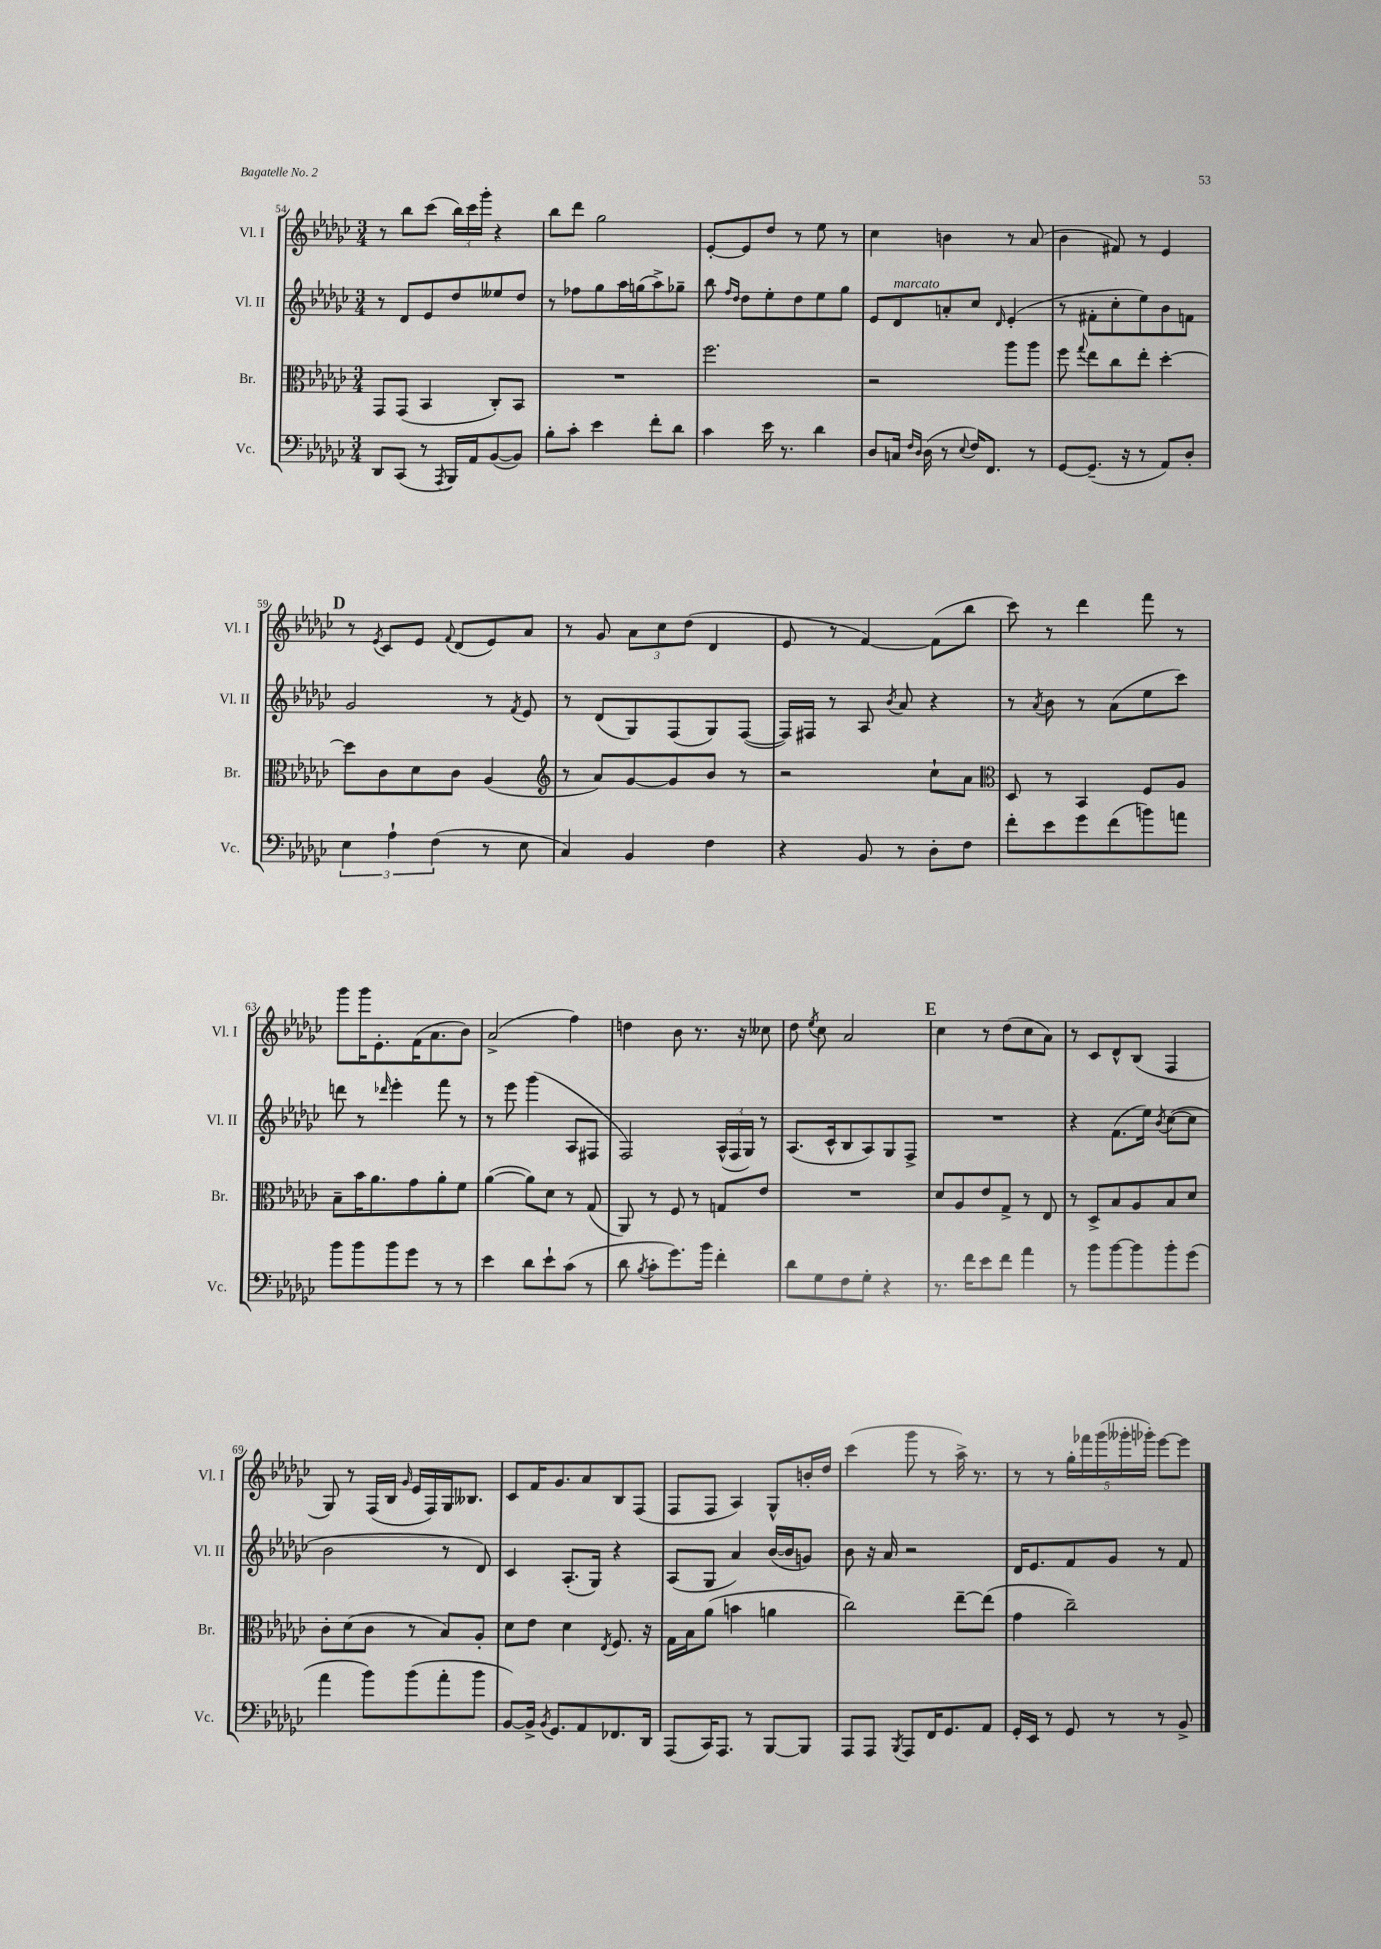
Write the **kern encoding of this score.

**kern	**kern	**kern	**kern
*staff4	*staff3	*staff2	*staff1
*clefF4	*clefC3	*clefG2	*clefG2
*k[b-e-a-d-g-c-]	*k[b-e-a-d-g-c-]	*k[b-e-a-d-g-c-]	*k[b-e-a-d-g-c-]
*M3/4	*M3/4	*M3/4	*M3/4
8DD-	8GG-	8r	8r
(8CC-	(8GG-	8d-	8bb-
8r	4BB-	8e-	(8ccc-
8qAAA-	.	.	.
16BBB-)	.	8dd-	24bb-)
.	.	.	24ccc-
16AA-	.	.	.
.	.	.	24ggg-'
([8BB-	8C-')	8ee--	4r
8BB-])	8BB-	8dd-	.
=	=	=	=
8B-'	2.r	8r	8bb-
8c-'	.	8ff-	8ddd-
4e-	.	8gg-	2gg-
.	.	16aa-	.
.	.	(16gg	.
8f'	.	8aa-^)	.
8d-	.	8gg-~	.
=	=	=	=
4c-	2.ff	8bb-	[8e-'
.	.	16qqff	.
.	.	16qqdd-	.
.	.	8dd-	8e-]
16e-	.	8ee-'	8dd-
8.r	.	.	.
.	.	8dd-	8r
4d-	.	8ee-	8ee-
.	.	8gg-	8r
=	=	=	=
8D-	2r	8e-	4cc-
16C	.	8d-	.
16qqF	.	.	.
16qqD-	.	.	.
(16D-	.	.	.
8r	.	8a'	4b
8qqE-	.	.	.
16F)	.	8cc-	.
8.FF	.	.	.
.	.	16qqd-	.
.	8aa-	(4e-'	8r
8r	8aa-	.	(8a-
=	=	=	=
[8GG-	8ff	8r	4b-
.	8qqgg-	.	.
(8.GG-~]	8ee-	8f#'	.
.	8cc-	8cc-'	8f#)
16r	.	.	.
8r	8ee-'	8ee-)	8r
8AA-)	[4dd-'	8b-	4e-
8D-'	.	8f	.
=	=	=	=
6E-	8dd-]	2g-	8r
.	.	.	8qe-
.	8c-	.	8c-
6A-`	.	.	.
.	8d-	.	8e-
(6F	.	.	.
.	.	.	8qqf
.	8c-	.	(8d-
8r	(4A-	8r	8e-)
.	.	8qf	.
8E-	.	8e-	8a-
=	=	=	=
*	*clefG2	*	*
4C-)	8r	8r	8r
.	8a-)	(8d-	8g-
4BB-	[8g-	8G-)	12a-
.	.	.	12cc-
.	8g-]	(8F	.
.	.	.	(12dd-
4F	8b-	8G-)	4d-
.	8r	([8F	.
=	=	=	=
4r	2r	16F])	8e-
.	.	16F#	.
.	.	8r	8r
8BB-	.	8A-	[4f)
.	.	8qb-	.
8r	.	8a-	.
8D-'	8cc-`	4r	(8f]
8F	8a-	.	8bb-
=	=	=	=
*	*clefC3	*	*
8f'	8D-	8r	8ccc-)
.	.	8qa-	.
8e-	8r	8b-	8r
8g-	4BB-	8r	4ddd-
(8f	.	(8a-	.
8b)	8F	8ee-	8fff
8a	8A-	8ccc-)	8r
=	=	=	=
8b-	8B-~	8ddd	8ggg-
8b-	16b-	8r	16ggg-
.	8.a-	.	8.e-'
.	.	16qqddd-	.
8b-	.	4eee-'	.
8g-	8g-	.	(16f
.	.	.	8.a-
8r	8a-'	8fff	.
8r	8f	8r	8b-)
=	=	=	=
4e-	([4a-	8r	(2a-^
.	.	8eee-	.
8d-	8a-])	(4ggg-	.
8e-`	8d-	.	.
(8c-	8r	8A-	4ff)
8r	(8G-	8F#	.
=	=	=	=
8d-	8AA-)	2F)	4dd
8qB-	.	.	.
8c-'	8r	.	.
8.g-)	8F	.	8b-
.	8r	.	8.r
16b-	.	.	.
4f'	8G	(24A-^^	.
.	.	24F	.
.	.	.	16r
.	.	24G-)	.
.	8e-	8r	8cc--
=	=	=	=
8d-	2.r	(8.A-	8dd-
.	.	.	8qee-
8G-	.	.	8cc-
.	.	16c-^^	.
8F	.	8B-	2a-
8G-'	.	8A-)	.
4r	.	8G-	.
.	.	8F^	.
=	=	=	=
8.r	8d-	2.r	4cc-
.	8A-	.	.
16f	.	.	.
8e-	8e-	.	8r
8f	8G-^	.	(8dd-
4a-	8r	.	8cc-
.	8E-	.	8a-)
=	=	=	=
8r	8r	4r	8r
8b-	8D-^	.	8c-
[8b-	8B-	(8.f	8d-^^
8b-]	8A-	.	(8B-
.	.	16ee-)	.
.	.	8qb-	.
8b-'	8B-	([8cc-	4F
(8g-	8d-	8cc-]	.
=	=	=	=
4a-	8c-'	2b-	8G-)
.	(8d-	.	8r
8b-)	8c-	.	(16F
.	.	.	16B-
.	.	.	16qqg-
(8b-	8r	.	16e-
.	.	.	16F)
8a-'	8B-)	8r	16G-
.	.	.	8.B--
8b-	8A-'	8d-)	.
=	=	=	=
[8BB-)	8d-	4c-	8c-
16BB-^]	8e-	.	16f
8qBB-	.	.	.
8.GG-	.	.	8.g-
.	4d-	(8.A-'	.
8AA-	.	.	8a-
.	.	16G-)	.
.	8qE-	.	.
8.FF-	8.F	4r	8B-
.	.	.	(8F
16DD-	16r	.	.
=	=	=	=
(8AAA-	16G-	(8A-	8F
.	16B-	.	.
16CC-)	(8a-	8G-	8F
8.AAA-	.	.	.
.	4b	4a-)	4A-)
8r	.	.	.
[8BBB-	4a	([16b-	8G-^^
.	.	16b-]	.
8BBB-]	.	8g)	16b'
.	.	.	16dd-
=	=	=	=
8AAA-	2cc-)	8b-	(4ccc-
8AAA-	.	16r	.
.	.	16a-	.
8qBBB-	.	.	.
8AAA-	.	2r	8ggg-
16FF	.	.	8r
8.GG-	.	.	.
.	[8ee-~	.	16aa-^)
.	.	.	8.r
8AA-	(8ee-]	.	.
=	=	=	=
16GG-'	4g-	16d-	8r
16EE-	.	8.e-	.
8r	.	.	8r
8GG-	2cc-~)	8f	20gg-'
.	.	.	20fff-
.	.	.	(20ggg-
8r	.	8g-	.
.	.	.	20ggg--'
.	.	.	20ggg-')
8r	.	8r	[8eee-
8BB-^	.	8f	8eee-]
==	==	==	==
*-	*-	*-	*-
